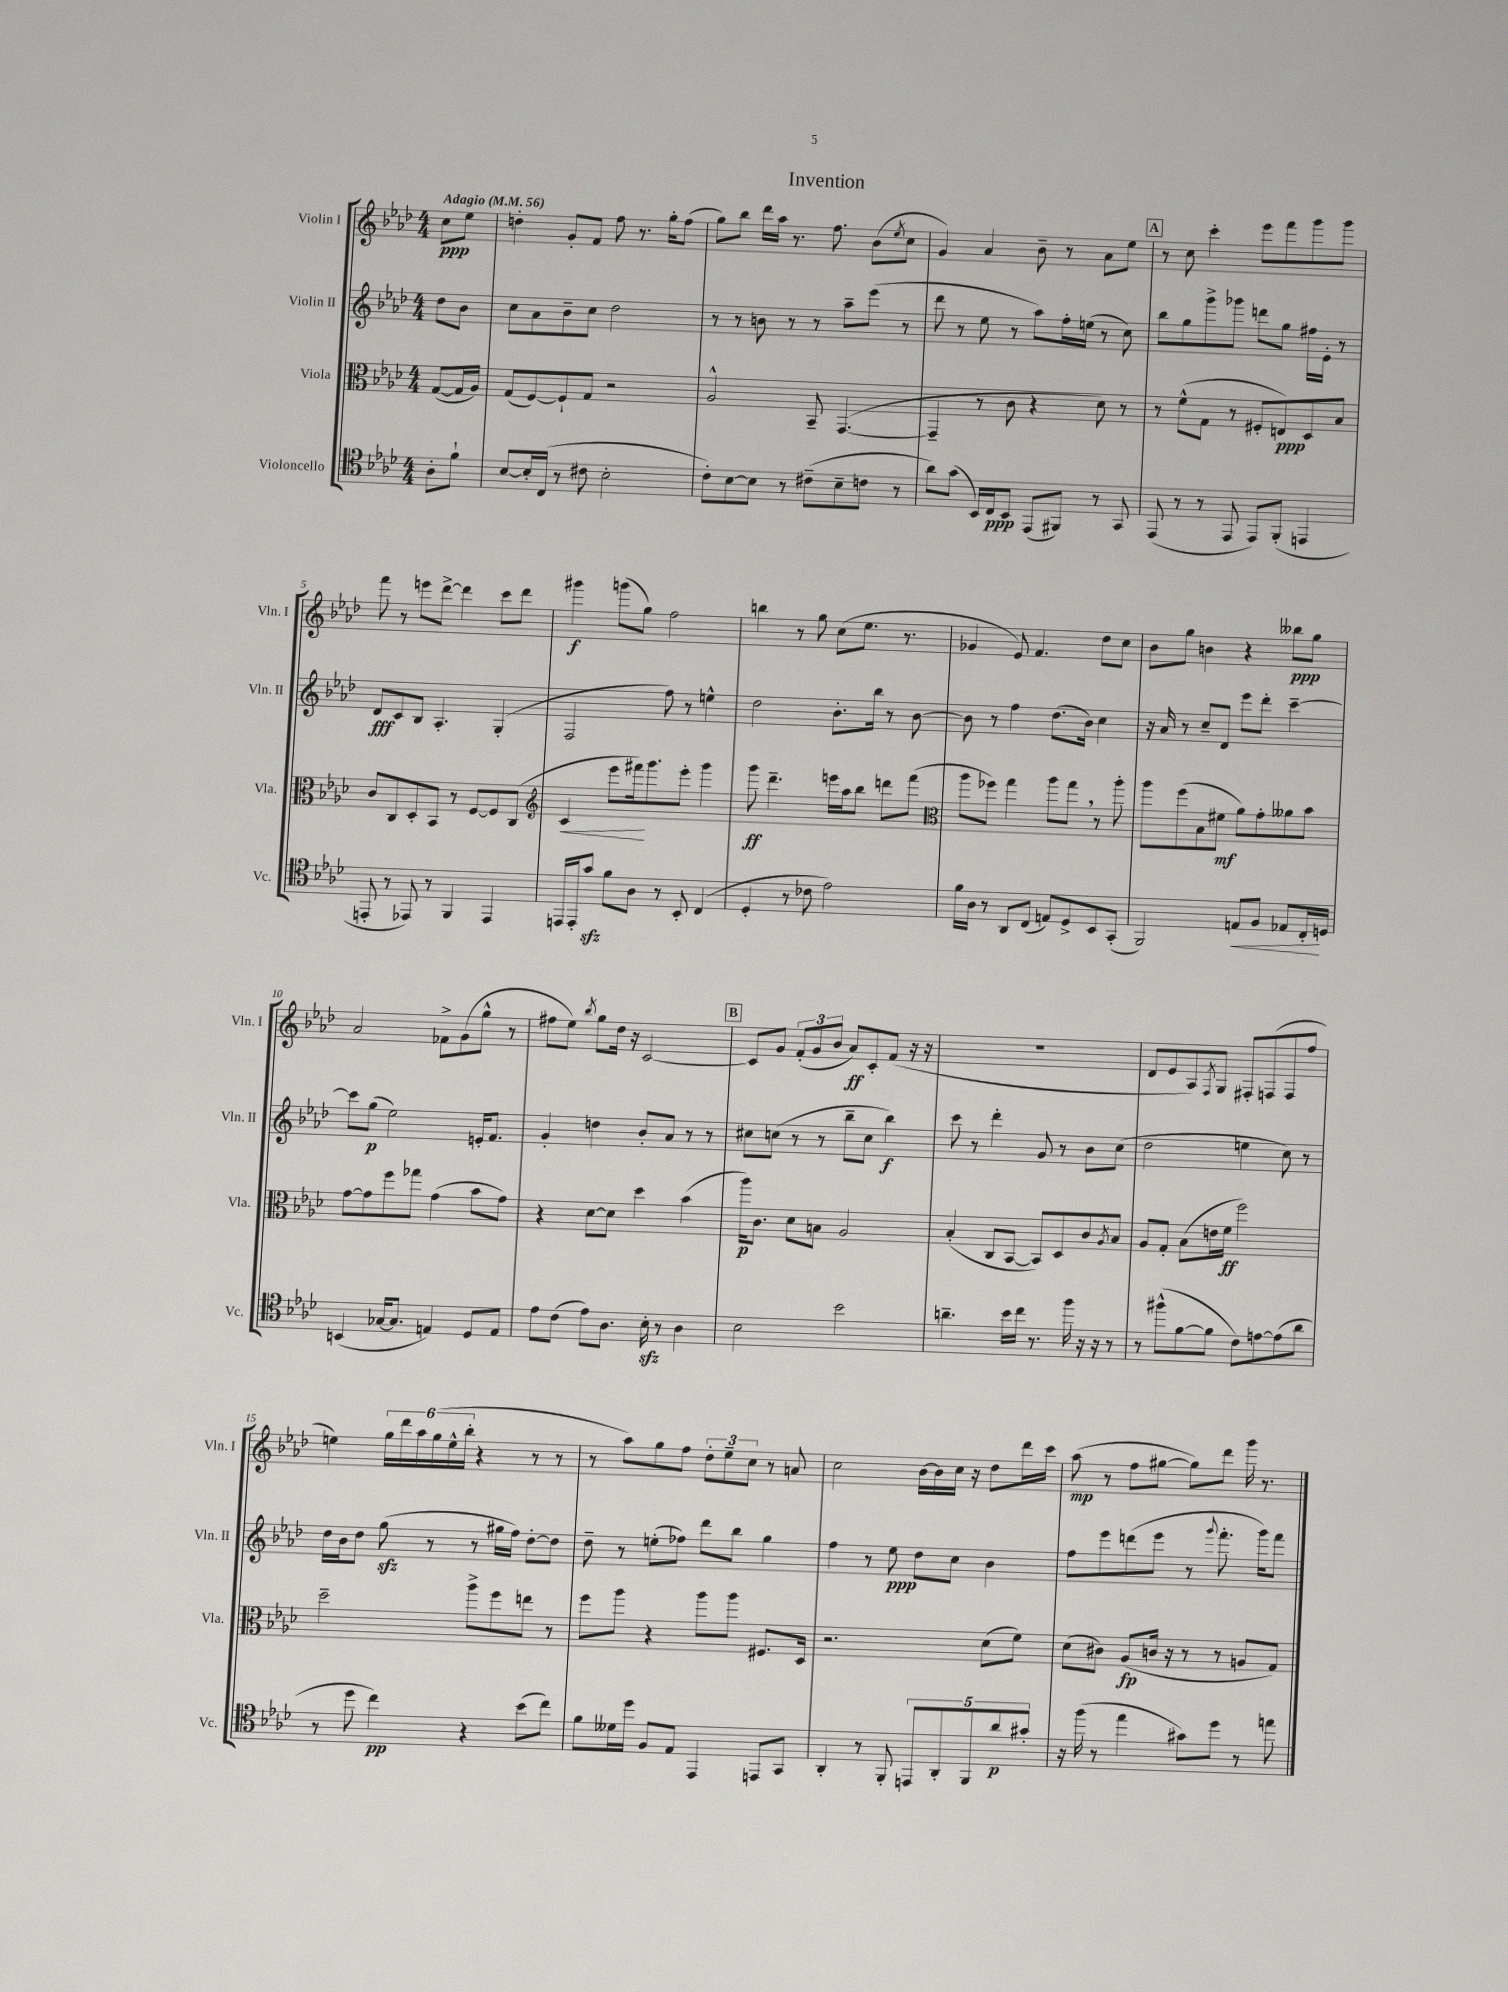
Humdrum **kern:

**kern	**kern	**kern	**kern
*staff4	*staff3	*staff2	*staff1
*clefC4	*clefC3	*clefG2	*clefG2
*k[b-e-a-d-]	*k[b-e-a-d-]	*k[b-e-a-d-]	*k[b-e-a-d-]
*M4/4	*M4/4	*M4/4	*M4/4
*MM56	*MM56	*MM56	*MM56
8A-'\L	([8G/L	8dd-\L	8cc\L
8f`\J	16G/]L	8b-\J	8ee-\J
.	16A-/JJ)	.	.
=	=	=	=
[8B-/L	(8G/L	8cc\L	4dd'\
16B-'/]L	[8F/)	8a-\	.
(16C/JJ	.	.	.
8r	8F`/]	8b-~\	8g'/L
8c#\	8G/J	8cc\J	8f/J
2B-'\	2r	2dd-\	8ff\
.	.	.	8.r
.	.	.	16gg'\LK
.	.	.	(8ff\J
=	=	=	=
8c'\L)	2A-^^/	8r	8gg\L)
[8B-\	.	8r	8bb-\J
8B-\]J	.	8b\	16ddd-\LL
.	.	.	16aa-\JJ
8r	.	8r	8.r
(8c#~\L	8BB-~/	8r	.
.	.	.	8.ff\
8B-~\	([4.GG/	8aa-~\L	.
8c\J	.	(8eee-\J	(8b-\L
.	.	.	8qee-/
8r	.	8r	8cc\J
=	=	=	=
8a-\L)	4GG~/]	8ddd-\	4g/)
(8g\J	.	8r	.
16BB-/LL)	8r	8ee-\	4a-/
16C/J	.	.	.
8BB-/J	8c\	8r	.
(8EE-/L	4r	8aa-\L)	8b-~\
8FF#/J)	.	16ff'\L	8r
.	.	(16ee\JJ	.
8r	8d-\)	8r	8a-\L
8GG/	8r	8cc\)	8ee-\J
=	=	=	=
(8EE-/	8r	8bb-\L	8r
8r	(8f^^\L	8gg\	8cc\
8r	8G\J	8ggg^\	4ccc'\
8EE-/	8r	8ggg-\J	.
8EE-/L)	8F#'/L	8ddd\L	8eee-\L
(8FF'/J	8E/)	8gg\J	8fff\
4EE/	8D-/	16ff#\LL	8ggg\
.	.	16e-'\JJ	.
.	8B-/J	8r	8ggg\J
=	=	=	=
8EE'/	8c/L	8d-/L	8fff\
8r	8C/	8c/	8r
8EE-/)	8D-'/	8B-/J	8eee\L
8r	8BB-/J	4.A-'/	[8ddd-^\J
4FF/	8r	.	4ddd-\]
.	[8F/L	.	.
4EE-/	8F/]	(4G'/	8ccc\L
.	(8C/J	.	8ddd-\J
=	=	=	=
*	*clefG2	*	*
16EE/LL	4c/	2F/	4ggg#\
16EE'/J	.	.	.
8g/J	.	.	.
8f\L	8eee-\L	.	(8ggg\L
8A-\J	16fff#\k)	.	8gg\J)
.	8.ggg\	.	.
8r	.	8ff\)	2ff\
8BB-'/	8eee-'\J	8r	.
(4C/	4ggg\	4ee^^\	.
=	=	=	=
4D-'/	8ggg\	2dd-\	4bb\
.	4.ddd-~\	.	.
8r	.	.	8r
8c-\	.	.	8gg\
2e-\)	16eee\LL	8.b-'\L	(8cc\L
.	16aa-\J	.	.
.	8bb-\J	.	8.ee-\J
.	.	16bb-\Jk	.
.	8ddd\L	8r	.
.	.	.	8.r
.	(8fff\J	[8b-\	.
=	=	=	=
*	*clefC3	*	*
16f\LL	8aa-\L	8b-\]	4g-/
16A-\JJ	.	.	.
8r	8ff-\J)	8r	.
8AA-/L	4gg\	4ff\	8e-/)
(8C/J	.	.	4.f/
8E/L)	8aa-\L	(8.dd-\L	.
8D-^/	8gg\J	.	.
.	.	16b-\Jk)	.
8BB-/	8r	4cc\	8dd-\L
(8GG'/J	8aa-'\	.	8cc\J
=	=	=	=
2FF/)	8aa-\L	16r	8b-\L
.	.	16a-/	.
.	(8ff\	8r	8gg\J
.	8B-\	8cc~/L	4b\
.	8f#\J	8d-/J	.
8E/L	8a-\L)	8eee-\L	4r
8F/J	8g'\	8ddd-'\J	.
8E-/L	8a--\	[4ccc~\	8bb--\L
16C'/L	8b-\J	.	8gg\J
16D/JJ	.	.	.
=	=	=	=
(4BB/	[8g\L	8ccc\]L	2a-/
.	8g\]	(8gg\J	.
[16G-/LK	8ff\	2ee-\)	.
8.G-/]J	.	.	.
.	8gg-\J	.	.
4E/)	(4g\	.	8f-^\L
.	.	.	(8g\
8D-/L	8b-\L	16e'/LK	8gg^^\J
.	.	8.f/J	.
8E/J	8g\J)	.	8r
=	=	=	=
8e-\L	4r	4g'/	8ff#\L
(8c\J	.	.	8ee-\J)
.	.	.	8qbb-/
8e-\L)	[8d-\L	4dd\	8gg\L
8.A-\J	8d-\]J	.	16dd-\Jk
.	.	.	16r
.	4dd-\	8b-'/L	[2c/
16B-'\	.	.	.
8r	.	8a-/J	.
4A-\	(4b-\	8r	.
.	.	8r	.
=	=	=	=
2B-\	16aa-\LK)	8cc#\L	8c/]L
.	8.c\J	.	.
.	.	(8cc\J	8g/J
.	8d-\L	8r	(12f'/L
.	.	.	12g/
.	8B\J	8r	.
.	.	.	12b-/J
2b-\	2A-/	8bb-~\L	8a-/L)
.	.	8cc\J	8c'/
.	.	4bb-\)	(8f/J
.	.	.	16r
.	.	.	16r
=	=	=	=
4.a~\	(4B-'/	8ccc\	1r
.	.	8r	.
.	8C/L	4ddd-'\	.
16b-\LL	[8BB-/J	.	.
16cc\JJ	.	.	.
8.r	8BB-/]L)	8g/	.
.	8D-/	8r	.
16ff\	.	.	.
16r	8c/	8b-\L	.
16r	.	.	.
.	8qA-/	.	.
8r	8B-/J	(8cc\J	.
=	=	=	=
8r	8A-/L	2dd-\	8d-/L
(8ff#^^\L	8G'/J	.	8e-/
[8f\	(8B-\L	.	8A-/)
.	.	.	8qF/
8f\]J	16e\L	.	8G/J
.	16f\JJ	.	.
8c\L)	2ff\)	4ee\	8F#'/L
[8e\	.	.	(8F/
(8e\]	.	8cc\)	8F/
8a-\J	.	8r	8ff/J
=	=	=	=
8r	2dd-~\	16dd-\LL	4ee\)
.	.	16b-\J	.
8dd-\	.	8dd-\J	.
4cc\)	.	(8gg\	24gg\LL
.	.	.	24ddd-\
.	.	.	24aa-\
.	.	8r	(24gg\
.	.	.	24ee^^\
.	.	.	24bb-'\JJ
4r	8aa-^\L	8r	4r
.	8ff\	16gg#\LL	.
.	.	16ff\JJ)	.
(8b-\L	8ee\J	[8dd-'\L	8r
8cc\J)	8r	8dd-\]J	8r
=	=	=	=
8f\L	8ff\L	8dd-~\	8r
16d--\L	8aa-\J	8r	8aa-\L)
16dd-\JJ	.	.	.
8F/L	4r	(8ee'\L	8gg\
8E-/J	.	8ff-\J)	8ff\J
4EE-/	8aa-\L	8ddd-\L	12dd-'\L
.	.	.	12ee-~\
.	8aa-\J	8bb-\J	.
.	.	.	12cc\J
8EE/L	8.F#/L	4gg\	8r
8GG/J	.	.	8a/
.	16D-/Jk	.	.
=	=	=	=
4AA-'/	2.r	4ff\	2cc\
8r	.	8r	.
8FF'/	.	8ee-\	.
10EE/L	.	8dd-\L	[16b-\LL
.	.	.	16b-\]
10AA-'/	.	.	.
.	.	8cc\J	16cc\JJ
.	.	.	16r
10FF/	.	.	.
.	(8d-\L	4b-\	8dd-\L
10a-/	.	.	.
.	8f\J)	.	16ddd-\L
10g#'/J	.	.	.
.	.	.	16ccc\JJ
=	=	=	=
16r	(8d-\L	8ff\L	(8aa-\
(16ff\	.	.	.
8r	8c#\J)	8eee-\	8r
4ee-\	(8A-/L	(8ddd\	8ff\L
.	16c/Jk	8eee-\J	[8gg#\J
.	16r	.	.
8g#\L)	8r	8r	8gg#\]L)
.	.	8qqggg/	.
8dd-\J	8r	8.fff'\	8ddd-\J
8r	8A/L	.	16ggg\
.	.	16ggg\LK)	8.r
8ee\	8G/J)	8fff\J	.
==	==	==	==
*-	*-	*-	*-
